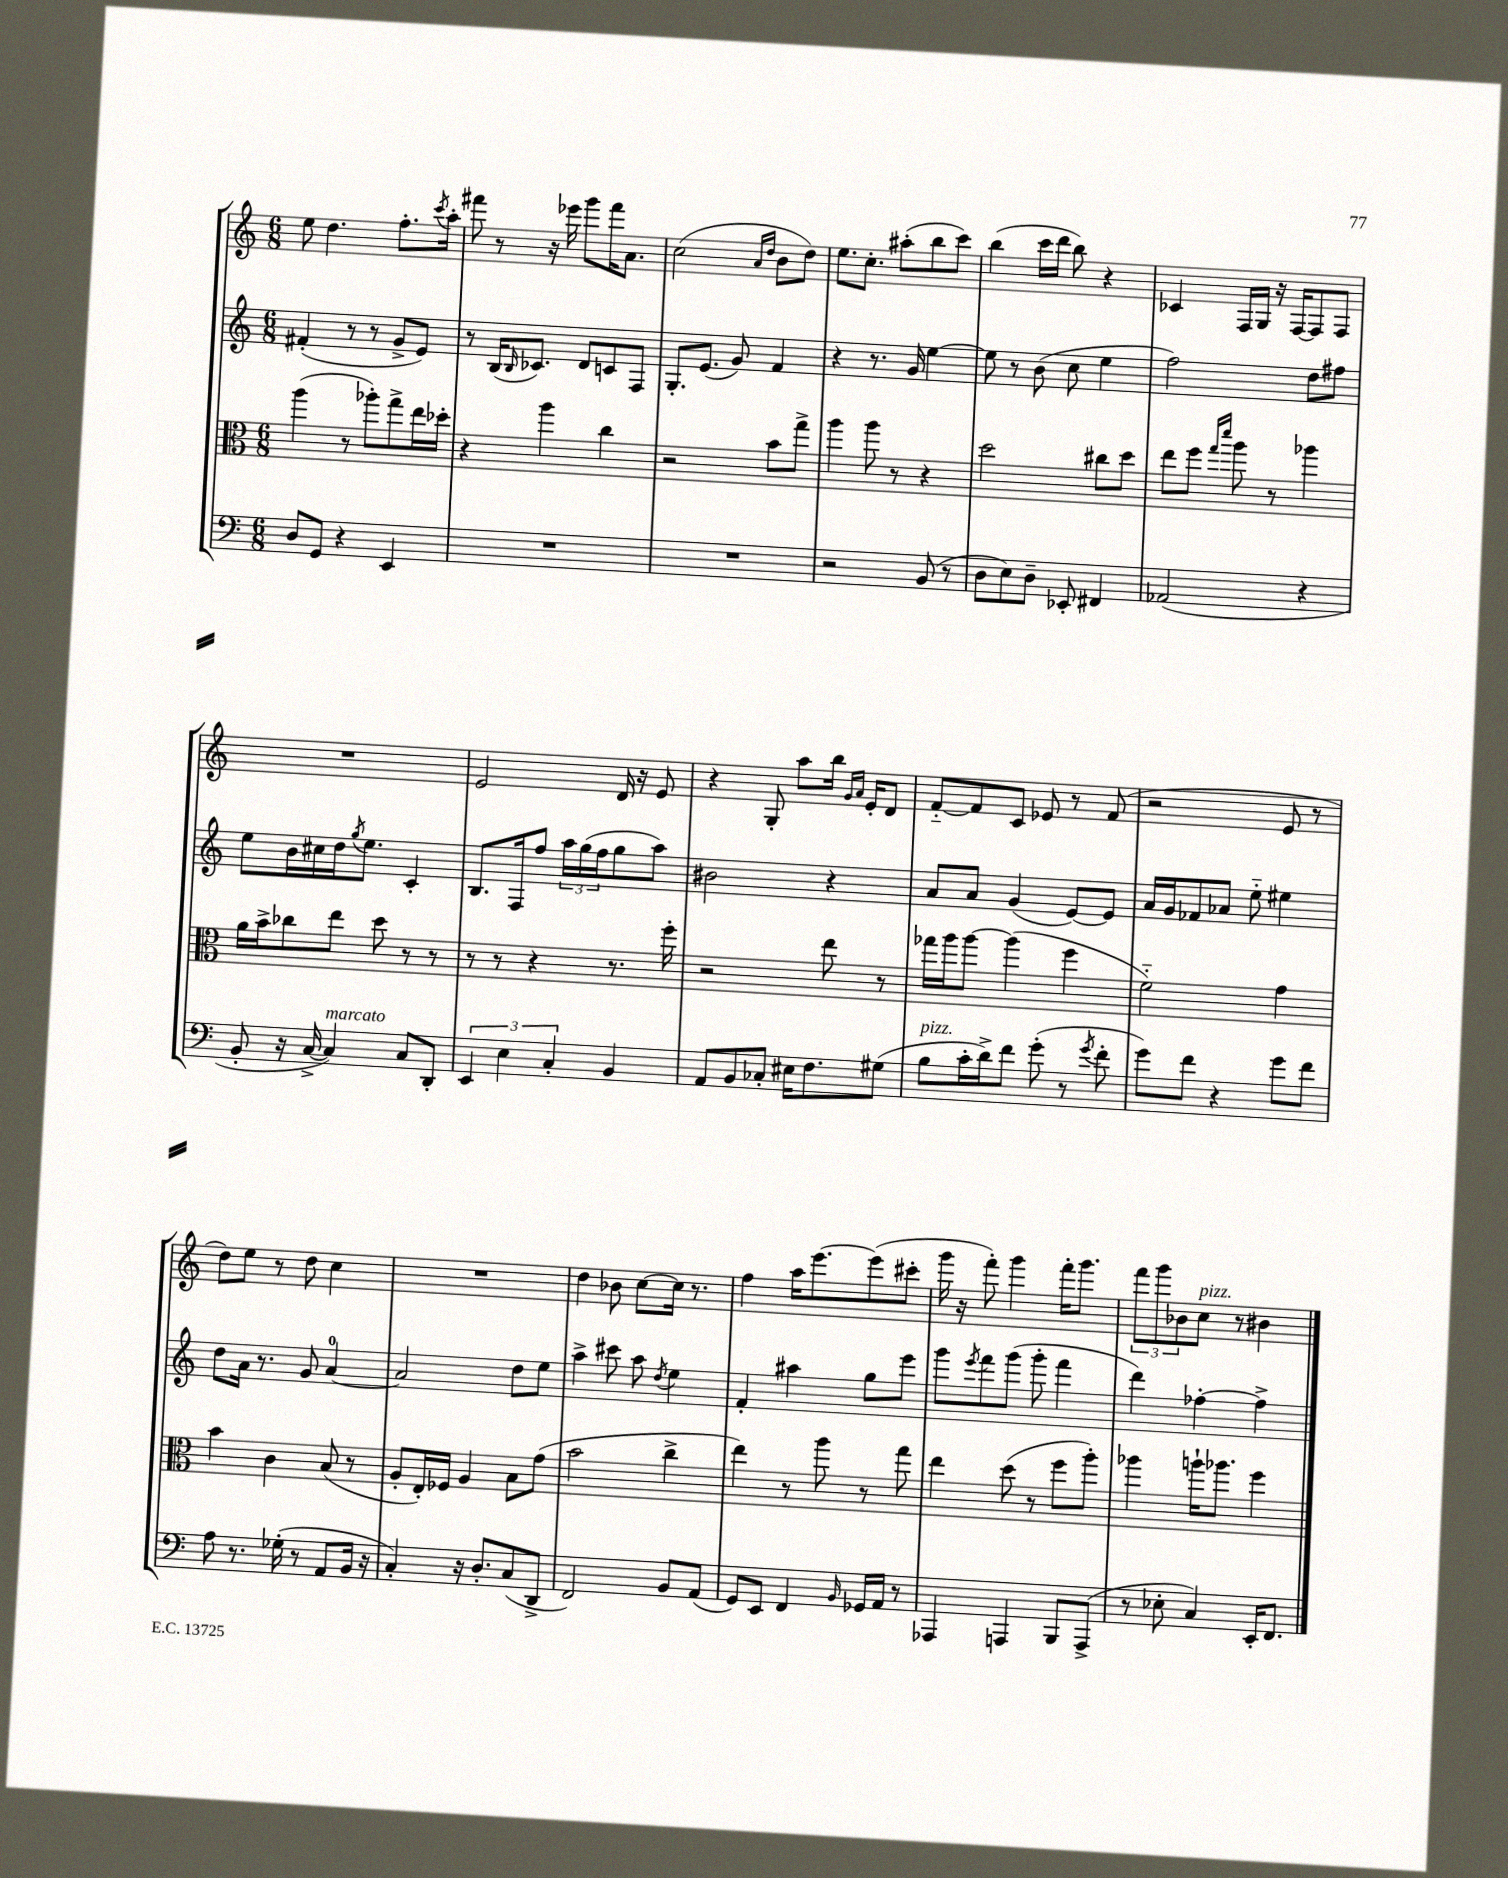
<<
\new StaffGroup <<
\new Staff = "s0" {
    \clef treble \key c \major \numericTimeSignature \time 6/8
    e''8 d''4. f''8.-. \acciaccatura { c'''8 } a''16-. |
    fis'''8 r8 r16 ees'''16 g'''8 fis'''16 a'8. |
    c''2( \grace { a'16 d''16 } b'8 d''8) |
    e''8. c''8.-. ais''8-.( b''8 c'''8) |
    b''4( c'''16 d'''16 b''8) r4 |
    ces'4 f16 g16 r16 f16~ f8 f8 |
    R2. |
    e'2 d'16 r16 e'8 |
    r4 g8-. a''8 b''16 \grace { g'16 a'16 } e'16-. d'8 |
    f'8~-_ f'8 c'8 ees'8 r8 f'8( |
    r2 e'8 r8 |
    d''8) e''8 r8 d''8 c''4 |
    R2. |
    d''4 bes'8 c''8~ c''16 r8. |
    f''4 a''16 e'''8.~ e'''8( cis'''8-. |
    g'''16 r16 f'''8-.) g'''4 f'''16-. g'''8. |
    \tuplet 3/2 { f'''8 g'''8 bes'8 } c''8^\markup { \italic "pizz." } r8 bis'4 \bar "|." |
}
\new Staff = "s1" {
    \clef treble \key c \major \numericTimeSignature \time 6/8
    fis'4-.( r8 r8 g'8-> e'8) |
    r8 b16( \grace { b16 } ces'8.) d'8 c'8 f8 |
    g8.-. e'8.( g'8) f'4 |
    r4 r8. g'16 e''4~ |
    e''8 r8 b'8( c''8 e''4 |
    f''2) d''8 fis''8 |
    e''8 b'16 cis''16 d''16 \acciaccatura { g''8 } e''8. c'4-. |
    b8. f16 f''8 \tuplet 3/2 { a''16 g''16( f''16 } g''8 a''8) |
    bis'2 r4 |
    a'8 a'8 g'4( e'8~) e'8 |
    a'16 g'16 fes'8 aes'8 e''8-_ eis''4 |
    d''8 a'16 r8. g'8 a'4-0~ |
    a'2 d''8 e''8 |
    a''4-> cis'''8 a''8 \acciaccatura { d''8 } e''4 |
    f'4-. ais''4 g''8 e'''8 |
    g'''8 \acciaccatura { e'''8 } f'''8 g'''8( g'''8-. f'''4 |
    d'''4) fes''4~-. fes''4-> \bar "|." |
}
\new Staff = "s2" {
    \clef alto \key c \major \numericTimeSignature \time 6/8
    a''4( r8 aes''8-.) g''8-> e''16 des''16-. |
    r4 a''4 c''4 |
    r2 b'8 g''8-> |
    a''4 a''8 r8 r4 |
    d''2 cis''8 d''8 |
    e''8 f''8 \grace { g''16 d'''16 } a''8 r8 aes''4 |
    a'16 b'16-> ces''8 e''8 d''8 r8 r8 |
    r8 r8 r4 r8. f''16-. |
    r2 e''8 r8 |
    ges''16 a''16 a''8~ a''4( f''4 |
    f'2-_) g'4 |
    b'4 c'4 b8( r8 |
    a8-. e16-.) fes16 a4 b8 g'8( |
    b'2 c''4-> |
    e''4) r8 a''8 r8 g''8 |
    e''4 d''8( r8 f''8 a''8-.) |
    aes''4 a''16-! aes''8. f''4 \bar "|." |
}
\new Staff = "s3" {
    \clef bass \key c \major \numericTimeSignature \time 6/8
    d8 g,8 r4 e,4 |
    R2. |
    R2. |
    r2 b,8( r8 |
    d8 e8) d8-- ees,8-. fis,4 |
    aes,2( r4 |
    b,8-. r16 c16~-> c4^\markup { \italic "marcato" }) c8 d,8-. |
    \tuplet 3/2 { e,4 e4 c4-. } b,4 |
    a,8 b,8 ces8-. eis16 f8. gis8( |
    b8^\markup { \italic "pizz." } c'16-. d'16->) f'8 g'8-.( r8 \acciaccatura { g'8 } f'8-. |
    g'8) f'8 r4 g'8 f'8 |
    a8 r8. ges16-.( r8 a,8 b,16 r16 |
    c4-.) r16 d8.-. c8( d,8-> |
    f,2) b,8 a,8( |
    g,8) e,8 f,4 \grace { b,16 } ges,16 a,16 r8 |
    aes,,4 a,,4 b,,8 a,,8->( |
    r8 ees8-. c4) e,16-. f,8. \bar "|." |
}
>>
>>
\layout { \context { \Score \remove "Bar_number_engraver" } }
